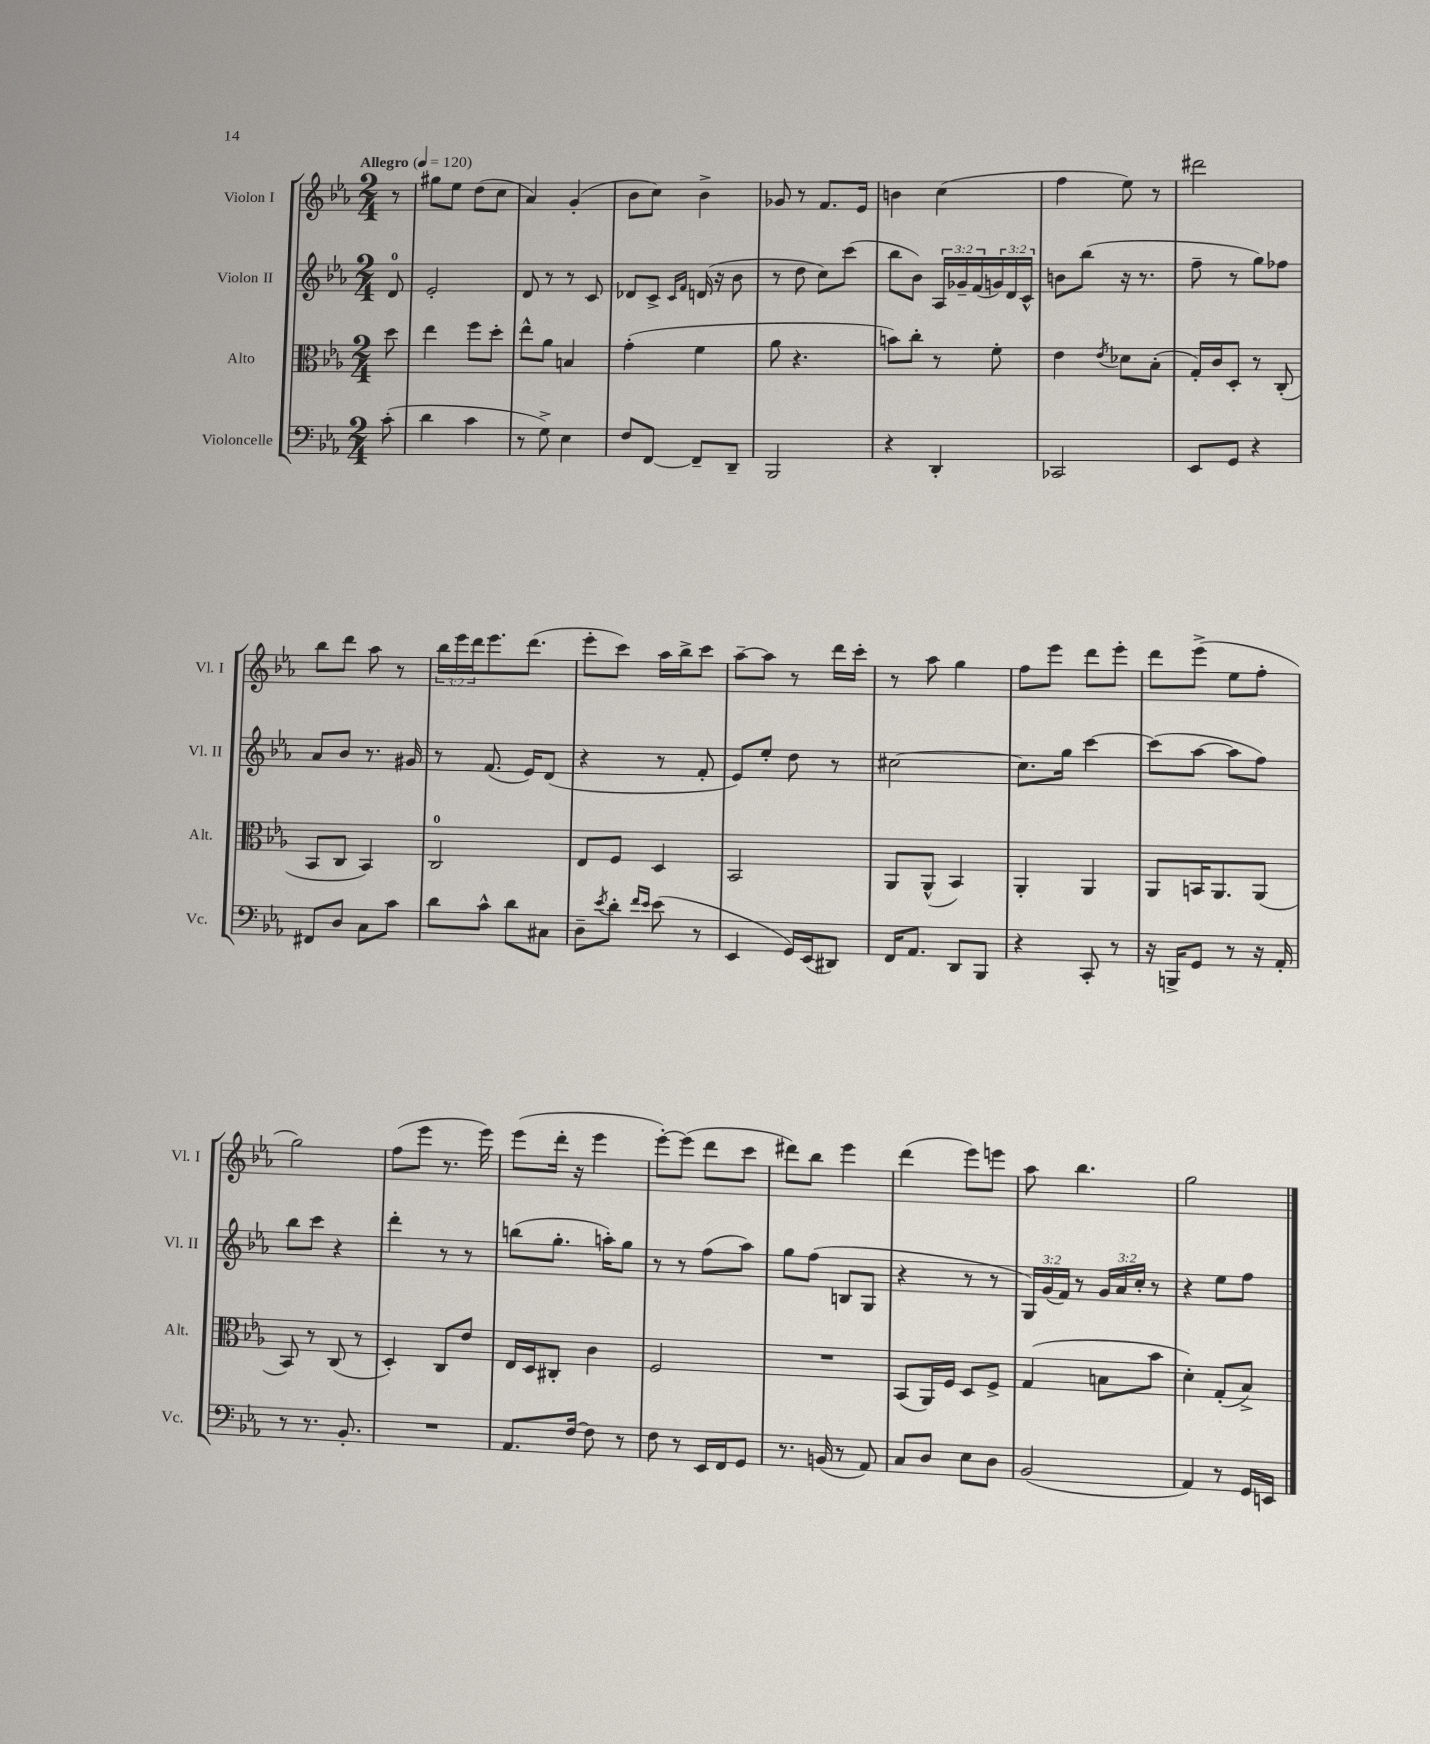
<<
\new StaffGroup <<
\new Staff = "s0" \with { instrumentName = "Violon I" shortInstrumentName = "Vl. I" } {
    \clef treble \key ees \major \numericTimeSignature \time 2/4 \override Staff.TupletNumber.text = #tuplet-number::calc-fraction-text \partial 8 \tempo "Allegro" 4 = 120
    r8 |
    gis''8 ees''8 d''8( c''8 |
    aes'4) g'4-.( |
    bes'8 c''8) bes'4-> |
    ges'8 r8 f'8. ees'16 |
    b'4 c''4( |
    f''4 ees''8) r8 |
    dis'''2 |
    bes''8 d'''8 aes''8 r8 |
    \tuplet 3/2 { bes''16 ees'''16 d'''16 } ees'''8. d'''8.( |
    ees'''8-. c'''8) aes''16 bes''16-> c'''8 |
    aes''8~-- aes''8 r8 d'''16 c'''16-. |
    r8 aes''8 g''4 |
    f''8 ees'''8 d'''8 ees'''8-. |
    d'''8 ees'''8->( ees''8 f''8-. |
    g''2) |
    f''8( ees'''8 r8. ees'''16) |
    ees'''8( d'''16-. r16 ees'''4 |
    ees'''8~-.) ees'''8( d'''8 c'''8 |
    dis'''8) bes''8 ees'''4 |
    d'''4( ees'''8) e'''8 |
    aes''8 bes''4. |
    g''2 \bar "|." |
}
\new Staff = "s1" \with { instrumentName = "Violon II" shortInstrumentName = "Vl. II" } {
    \clef treble \key ees \major \numericTimeSignature \time 2/4 \override Staff.TupletNumber.text = #tuplet-number::calc-fraction-text \partial 8
    d'8-0 |
    ees'2-. |
    d'8 r8 r8 c'8 |
    des'8 c'8-> \grace { c'16 f'16 } d'16( r16 bes'8 |
    r8 d''8 c''8) c'''8( |
    bes''8 bes'8) \tuplet 3/2 { aes16 ges'16-- f'16( } \tuplet 3/2 { g'16) d'16 c'16-^ } |
    b'8 bes''8( r16 r8. |
    f''8-- r8 g''8) fes''8 |
    aes'8 bes'8 r8. gis'16 |
    r8 f'8.( ees'16) d'8( |
    r4 r8 f'8-. |
    ees'8) ees''8-. d''8 r8 |
    cis''2~ |
    cis''8. g''16 c'''4~ |
    c'''8( aes''8~ aes''8 f''8) |
    bes''8 c'''8 r4 |
    d'''4-. r8 r8 |
    b''8( g''8.-. a''16-.) g''8 |
    r8 r8 f''8( aes''8) |
    g''8 f''8( b8 g8 |
    r4 r8 r8 |
    \tuplet 3/2 { g16) g'16( f'16) } r8 \tuplet 3/2 { g'16 aes'16 c''16-. } r8 |
    r4 ees''8 f''8 \bar "|." |
}
\new Staff = "s2" \with { instrumentName = "Alto" shortInstrumentName = "Alt." } {
    \clef alto \key ees \major \numericTimeSignature \time 2/4 \partial 8
    d''8 |
    ees''4 f''8 d''8-. |
    ees''8-^ aes'8 b4 |
    g'4-.( f'4 |
    aes'8 r4. |
    b'8) c''8-. r8 f'8-. |
    ees'4 \acciaccatura { ees'8 } des'8 bes8-.( |
    g16-.) c'16 d8-. r8 c8-.( |
    bes,8 c8 bes,4) |
    c2-0 |
    ees8 f8 d4 |
    bes,2 |
    aes,8 aes,8-^( bes,4) |
    aes,4-. aes,4 |
    aes,8 b,16 aes,8. aes,8( |
    bes,8) r8 c8( r8 |
    d4-.) c8 ees'8 |
    ees16 d16 cis8-. c'4 |
    f2 |
    R2 |
    bes,8( aes,16) f16 d8 f8-> |
    g4( b8 bes'8 |
    d'4-.) g8-.( bes8->) \bar "|." |
}
\new Staff = "s3" \with { instrumentName = "Violoncelle" shortInstrumentName = "Vc." } {
    \clef bass \key ees \major \numericTimeSignature \time 2/4 \partial 8
    c'8-.( |
    d'4 c'4 |
    r8 g8->) ees4 |
    f8 f,8~ f,8-- d,8-- |
    bes,,2 |
    r4 d,4-. |
    ces,2 |
    ees,8 g,8 r4 |
    fis,8 d8 c8 c'8 |
    d'8 c'8-^ d'8 cis8 |
    d8-- \acciaccatura { ees'8 } d'8-. \grace { f'16 ees'16 } ees'8( r8 |
    ees,4 g,16) ees,16( dis,8) |
    f,16 aes,8. d,8 bes,,8 |
    r4 c,8-. r8 |
    r16 b,,16-> g,8 r8 r16 aes,16-. |
    r8 r8. bes,8.-. |
    R2 |
    aes,8. f16~ f8 r8 |
    f8 r8 ees,16 f,16 g,8 |
    r8. b,16( r8 aes,8) |
    c8 d8 ees8 d8 |
    bes,2( |
    aes,4) r8 g,16 e,16 \bar "|." |
}
>>
>>
\layout { \context { \Score \remove "Bar_number_engraver" } }
